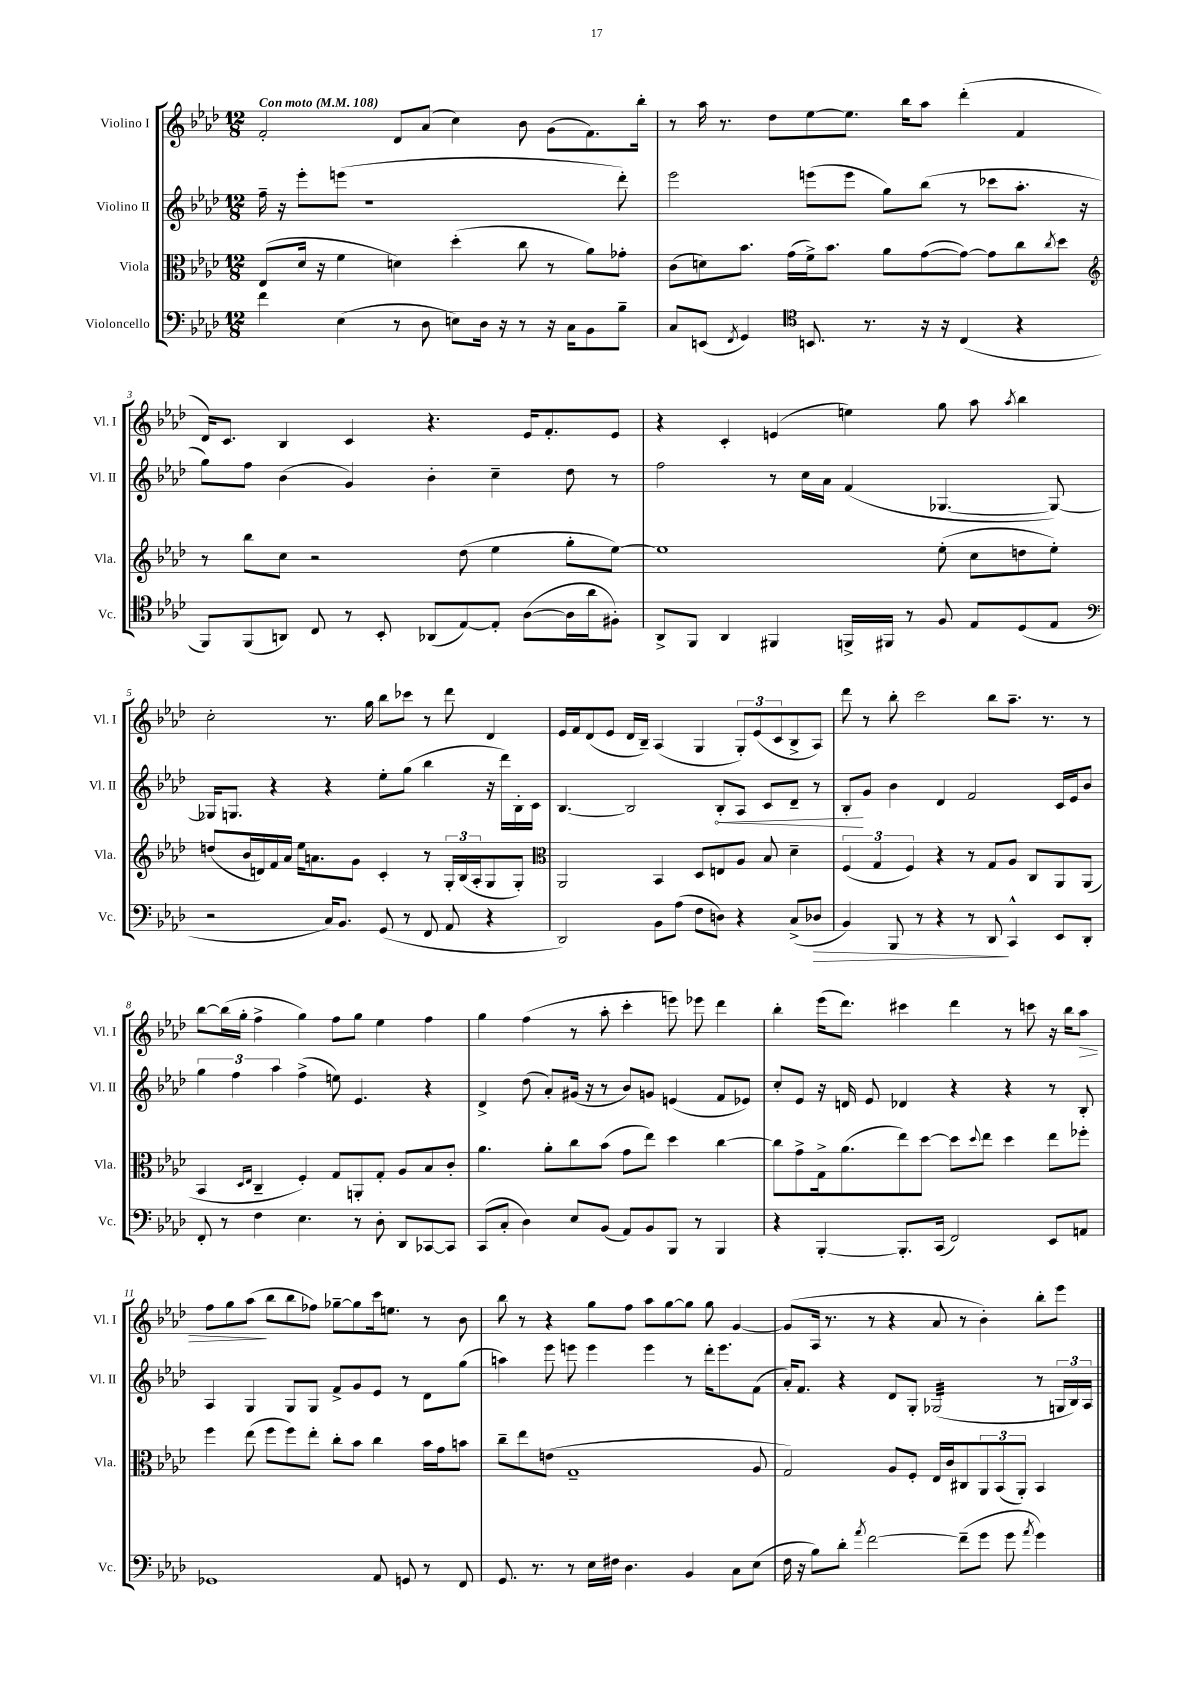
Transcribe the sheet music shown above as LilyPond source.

<<
\new StaffGroup <<
\new Staff = "s0" \with { instrumentName = "Violino I" shortInstrumentName = "Vl. I" } {
    \clef treble \key aes \major \numericTimeSignature \time 12/8 \tempo "Con moto" 4 = 108
    f'2-. des'8 aes'8( c''4) bes'8 g'8( f'8.) bes''16-. |
    r8 aes''16 r8. des''8 ees''8~ ees''8. bes''16 aes''8 des'''4-.( f'4 |
    des'16) c'8. bes4 c'4 r4. ees'16 f'8.-. ees'8 |
    r4 c'4-. e'4( e''4) g''8 aes''8 \acciaccatura { aes''8 } bes''4 |
    c''2-. r8. g''16 bes''8 ces'''8 r8 des'''8 des'4 |
    ees'16 f'16 des'8( ees'8 des'16 bes16--) aes4( g4 \tuplet 3/2 { g8-.) ees'8( c'8 } bes8-> aes8) |
    des'''8 r8 bes''8-. c'''2 bes''8 aes''8.-- r8. r8 |
    bes''8~ bes''16( g''16-. f''4-> g''4) f''8 g''8 ees''4 f''4 |
    g''4 f''4( r8 aes''8-. c'''4-. e'''8) ees'''8 des'''4 |
    bes''4-. ees'''16( des'''8.) cis'''4 des'''4 r8 c'''8 r16 bes''16 aes''8\> |
    f''8 g''8 aes''8\!( bes''8 bes''8 fes''8) ges''8~-- ges''8 c'''16 e''8. r8 bes'8 |
    bes''8 r8 r4 g''8 f''8 aes''8 g''8~ g''8 g''8 g'4~ |
    g'8( aes16 r8. r8 r4 aes'8 r8 bes'4-.) bes''8-. ees'''8 \bar "|." |
}
\new Staff = "s1" \with { instrumentName = "Violino II" shortInstrumentName = "Vl. II" } {
    \clef treble \key aes \major \numericTimeSignature \time 12/8
    f''16-- r16 ees'''8-. e'''8( r1 des'''8-.) |
    ees'''2 e'''8( e'''8 g''8) bes''8( r8 ces'''8 aes''8.-. r16 |
    g''8) f''8 bes'4( g'4) bes'4-. c''4-- des''8 r8 |
    f''2 r8 c''16 aes'16 f'4( ges4.~ ges8~) |
    ges16 g8. r4 r4 ees''8-. g''8( bes''4 r16 des'''16) bes16-. c'16 |
    bes4.~ bes2 \once \override Hairpin.circled-tip = ##t bes8-.\< aes8 c'8 des'8-- r8 |
    bes8-.\! g'8 bes'4 des'4 f'2 c'16 ees'16 bes'8 |
    \tuplet 3/2 { g''4 f''4 aes''4 } f''4->( e''8) ees'4. r4 |
    des'4-> des''8( aes'8-.) gis'16( r16 r8 bes'8) g'8 e'4( f'8 ees'8) |
    c''8-. ees'8 r16 d'16 ees'8 des'4 r4 r4 r8 bes8-. |
    aes4 g4 g8 g8 f'8-> g'8 ees'8 r8 des'8 g''8( |
    a''4) ees'''8 e'''8 e'''4 e'''4 r8 des'''16-. e'''8. f'8( |
    aes'16-.) f'8. r4 des'8 g8-. ges2:32( r8 \tuplet 3/2 { g16 bes16) aes16 } \bar "|." |
}
\new Staff = "s2" \with { instrumentName = "Viola" shortInstrumentName = "Vla." } {
    \clef alto \key aes \major \numericTimeSignature \time 12/8
    ees8( des'16 r16 f'4 d'4) des''4-.( c''8 r8 aes'8) ges'8-. |
    c'8( d'8) bes'8. g'16( f'16->) bes'8. aes'8 g'8~( g'8~) g'8 c''8 \acciaccatura { c''8 } des''8 |
    \clef treble r8 bes''8 c''8 r2 des''8( ees''4 g''8-. ees''8~) |
    ees''1 ees''8-.( c''8 d''8 ees''8-.) |
    d''8( bes'16 d'16) f'16 aes'16 ees''16 a'8. g'8 c'4-. r8 \tuplet 3/2 { g16-. bes16( aes16-. } g8 g8-.) |
    \clef alto aes,2 bes,4 des8 e8 aes8 bes8 des'4-- |
    \tuplet 3/2 { f4( g4 f4) } r4 r8 g8 aes8 c8 aes,8 aes,8( |
    bes,4 \grace { des16 ees16 } c4-- f4-.) g8 a,8-. g8-. aes8 bes8 c'8-. |
    aes'4. aes'8-. c''8 bes'8( g'8 ees''8) des''4 c''4~ |
    c''8 g'8-> g16-> aes'8.( ees''8) des''8~ des''8 \appoggiatura { des''8 } ees''8 des''4 ees''8 fes''8-. |
    f''4 ees''8( f''8 f''8) ees''8-. c''8-. bes'8 c''4 bes'16 g'16 b'8 |
    c''8-- ees''8 e'8( g1-- aes8 |
    g2) aes8 f8-. ees16 c'16 cis8 \tuplet 3/2 { aes,8 bes,8( aes,8-.) } bes,4 \bar "|." |
}
\new Staff = "s3" \with { instrumentName = "Violoncello" shortInstrumentName = "Vc." } {
    \clef bass \key aes \major \numericTimeSignature \time 12/8
    f'4 ees4( r8 des8 e8) des16 r16 r8 r16 c16 bes,8 bes8-- |
    c8 e,8( \acciaccatura { f,8 } g,4) \clef tenor b,8. r8. r16 r16 c4( r4 |
    f,8) f,8( a,8) c8 r8 bes,8-. aes,8( ees8~) ees8-. aes8~( aes16 aes'16 fis8-.) |
    aes,8-> f,8 aes,4 fis,4 f,16-> fis,16 r8 f8 ees8 des8( ees8 |
    \clef bass r2 c16) bes,8. g,8( r8 f,8 aes,8 r4 |
    des,2) bes,8 aes8( f8 d8) r4 c8->( des8\> |
    bes,4) bes,,8 r8 r4 r8 des,8\! c,4-^ ees,8 des,8-. |
    f,8-. r8 f4 ees4. r8 des8-. des,8 ces,8~ ces,8 |
    c,8( c8-. des4) ees8 bes,8( aes,8) bes,8 bes,,8 r8 bes,,4 |
    r4 bes,,4~-. bes,,8.-. c,16( f,2) ees,8 a,8 |
    ges,1 aes,8 g,8 r8 f,8 |
    g,8. r8. r8 ees16 fis16 des4. bes,4 c8 ees8( |
    f16 r16 bes8) des'8-. \acciaccatura { aes'8 } f'2~ f'8--( g'8 g'8 \acciaccatura { aes'8 } g'4) \bar "|." |
}
>>
>>
